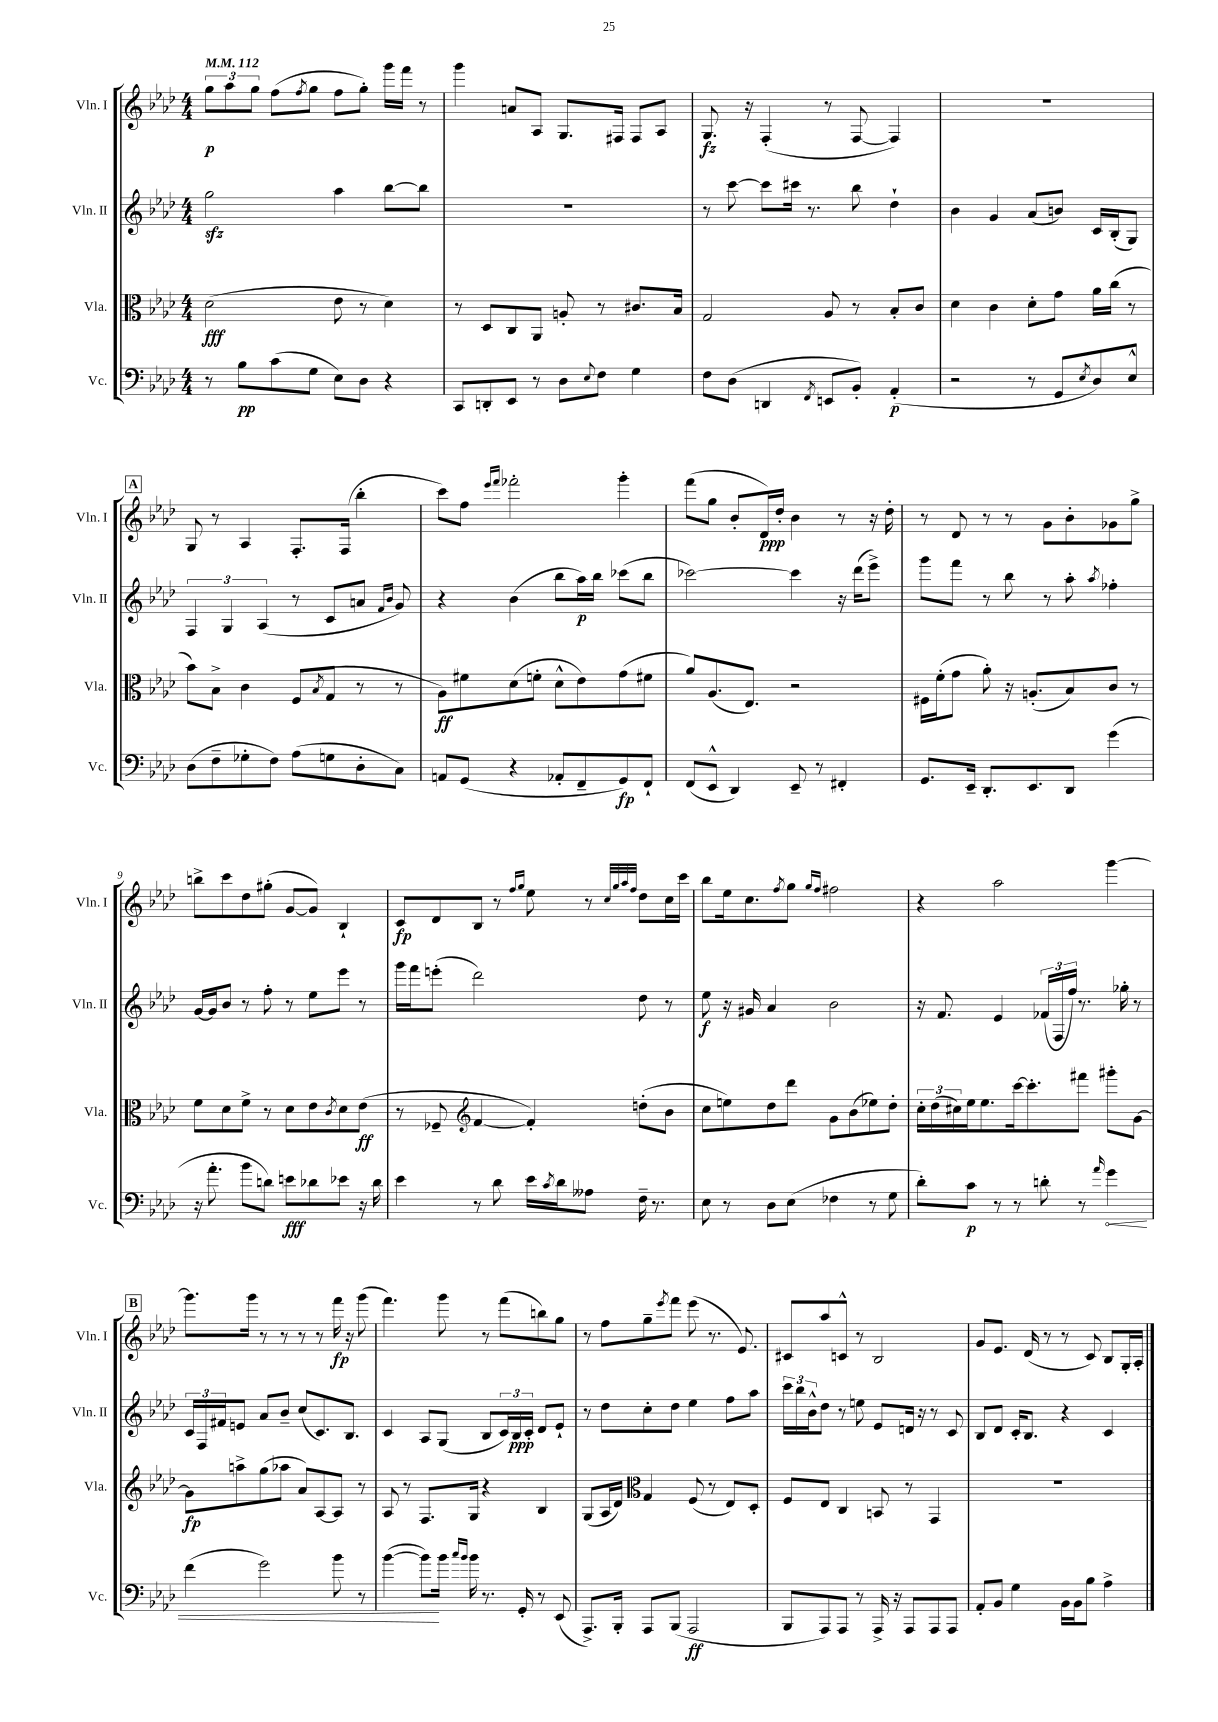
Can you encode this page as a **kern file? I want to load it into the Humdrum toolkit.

**kern	**dynam	**kern	**dynam	**kern	**dynam	**kern	**dynam
*part4	*part4	*part3	*part3	*part2	*part2	*part1	*part1
*staff4	*staff4	*staff3	*staff3	*staff2	*staff2	*staff1	*staff1
*I"Vc.	*	*I"Vla.	*	*I"Vln. II	*	*I"Vln. I	*
*I'Vc.	*	*I'Vla.	*	*I'Vln. II	*	*I'Vln. I	*
*clefF4	*	*clefC3	*	*clefG2	*	*clefG2	*
*k[b-e-a-d-]	*	*k[b-e-a-d-]	*	*k[b-e-a-d-]	*	*k[b-e-a-d-]	*
*M4/4	*	*M4/4	*	*M4/4	*	*M4/4	*
*MM112	*	*MM112	*	*MM112	*	*MM112	*
=1	=1	=1	=1	=1	=1	=1	=1
8r	.	(2d-\	fff	2ggzz\	.	12gg\L	p
.	.	.	.	.	.	12aa-\	.
8B-\L	pp	.	.	.	.	.	.
.	.	.	.	.	.	12gg\J	.
(8c\	.	.	.	.	.	(8ff\L	.
.	.	.	.	.	.	8qff/	.
8G\J	.	.	.	.	.	8gg\J	.
8E-\L)	.	8e-\	.	4aa-\	.	8ff\L	.
8D-\J	.	8r	.	.	.	8gg'\J)	.
4r	.	4d-\)	.	[8bb-\L	.	16ggg\LL	.
.	.	.	.	.	.	16fff\JJ	.
.	.	.	.	8bb-\J]	.	8r	.
=2	=2	=2	=2	=2	=2	=2	=2
8CC/L	.	8r	.	1r	.	4ggg\	.
8DDn'/	.	8D-/L	.	.	.	.	.
8EE-/J	.	8C/	.	.	.	8an/L	.
8r	.	8AA-/J	.	.	.	8A-/J	.
8D-\L	.	8An'/	.	.	.	8.G/L	.
8qqE-/	.	.	.	.	.	.	.
8F\J	.	8r	.	.	.	.	.
.	.	.	.	.	.	16F#X/Jk	.
4G\	.	8.c#X/L	.	.	.	8F#/L	.
.	.	.	.	.	.	8A-/J	.
.	.	16B-/Jk	.	.	.	.	.
=3	=3	=3	=3	=3	=3	=3	=3
8F\L	.	2G/	.	8r	.	8.G/	fz
(8D-\J	.	.	.	[8ccc\	.	.	.
.	.	.	.	.	.	16r	.
4DDn/	.	.	.	8ccc\L]	.	(4F'/	.
.	.	.	.	16ccc#X\Jk	.	.	.
.	.	.	.	8.r	.	.	.
8qFF/	.	.	.	.	.	.	.
8EEn/L	.	8A-/	.	.	.	8r	.
8BB-'/J)	.	8r	.	8bb-\	.	[8F/	.
(4AA-'/	p	8B-'/L	.	4dd-`\	.	4F/])	.
.	.	8c/J	.	.	.	.	.
=4	=4	=4	=4	=4	=4	=4	=4
2r	.	4d-\	.	4b-\	.	1r	.
.	.	4c\	.	4g/	.	.	.
8r	.	8d-'\L	.	(8a-/L	.	.	.
8GG/L	.	8g\J	.	8bn/J)	.	.	.
8qE-/	.	.	.	.	.	.	.
8D-/)	.	16a-\LL	.	16c/LL	.	.	.
.	.	(16cc\JJ	.	(16B-'/J	.	.	.
8E-^^/J	.	8r	.	8G/J)	.	.	.
!!LO:LB:g=z
!!LO:REH:place=s1:t=A
=5	=5	=5	=5	=5	=5	=5	=5
(8D-\L	.	8b-\L)	.	6F/	.	8G/	.
8F~\	.	8B-^\J	.	.	.	8r	.
.	.	.	.	6G/	.	.	.
8G-X'\	.	4c\	.	.	.	4A-/	.
.	.	.	.	(6A-/	.	.	.
8F\J)	.	.	.	.	.	.	.
(8A-\L	.	(8F/L	.	8r	.	8.F'/L	.
.	.	8qB-/	.	.	.	.	.
8Gn\	.	8G/J	.	8c/L	.	.	.
.	.	.	.	.	.	(16F/Jk	.
8D-'\	.	8r	.	8an/J	.	4bb-'\	.
.	.	.	.	16qqf/LL	.	.	.
.	.	.	.	16qqb-/JJ	.	.	.
8C\J)	.	8r	.	8g/)	.	.	.
=6	=6	=6	=6	=6	=6	=6	=6
8AAn/L	.	8A-\L)	ff	4r	.	8ccc\L)	.
(8GG/J	.	8f#X\	.	.	.	8ff\J	.
.	.	.	.	.	.	16qqeee-/LL	.
.	.	.	.	.	.	16qqfff/JJ	.
4r	.	(8d-\	.	(4b-\	.	2fff-X'\	.
.	.	8fn'\J	.	.	.	.	.
8AA-X'/L	.	8d-^^\L	.	8bb-\L	.	.	.
8FF~/	.	8e-\)	.	16aa-\L)	p	.	.
.	.	.	.	16bb-\JJ	.	.	.
8GG/)	fp	(8g\	.	(8ccc-X\L	.	4ggg'\	.
8FF`/J	.	8f#X\J	.	8bb-\J	.	.	.
=7	=7	=7	=7	=7	=7	=7	=7
(8FF/L	.	8a-/L)	.	[2ccc-X\)	.	(8fff\L	.
8EE-^^/J	.	(8.A-/	.	.	.	8gg\J	.
4DD-/)	.	.	.	.	.	8b-'/L	.
.	.	8.E-/J)	.	.	.	.	.
.	.	.	.	.	.	16d-/L)	ppp
.	.	.	.	.	.	16dd-'/JJ	.
8EE-~/	.	2r	.	4ccc-\]	.	4b-\	.
8r	.	.	.	.	.	.	.
4FF#X'/	.	.	.	16r	.	8r	.
.	.	.	.	(16ddd-\KL	.	.	.
.	.	.	.	8eee-^\J)	.	16r	.
.	.	.	.	.	.	16dd-'\	.
=8	=8	=8	=8	=8	=8	=8	=8
8.GG/L	.	16F#X\LL	.	8ggg\L	.	8r	.
.	.	(16f'\J	.	.	.	.	.
.	.	8g\J	.	8fff\J	.	8d-/	.
16EE-~/Jk	.	.	.	.	.	.	.
8.DD-'/L	.	8a-'\)	.	8r	.	8r	.
.	.	16r	.	8bb-\	.	8r	.
8.EE-/	.	(8.An'/L	.	.	.	.	.
.	.	.	.	8r	.	8g\L	.
8DD-/J	.	8B-/)	.	8aa-'\	.	8b-'\	.
.	.	.	.	8qaa-/	.	.	.
(4g\	.	8c/J	.	4ff-X'\	.	8g-X\	.
.	.	8r	.	.	.	8gg^\J	.
!!LO:LB:g=z
=9	=9	=9	=9	=9	=9	=9	=9
16r	.	8f\L	.	[16g/LL	.	8bbn^\L	.
8.a-'\	.	.	.	16g/J]	.	.	.
.	.	8d-\	.	8b-/J	.	8ccc\	.
8b-\L	.	8f^\J	.	8r	.	8dd-\	.
8dn\J)	.	8r	.	8ff'\	.	(8gg#X'\J	.
8en\L	fff	8d-\L	.	8r	.	[8g/L	.
8d-X\	.	8e-\	.	8ee-\L	.	8g/J])	.
.	.	8qc/	.	.	.	.	.
8e-X\J	.	8d-\	.	8eee-\J	.	4B-`/	.
16r	.	(8e-\J	ff	8r	.	.	.
16d-\	.	.	.	.	.	.	.
=10	=10	=10	=10	=10	=10	=10	=10
4e-\	.	8r	.	16ggg\LL	.	8c/L	fp
.	.	.	.	16fff\J	.	.	.
.	.	8F-X~/	.	(8eeen'\J	.	8d-/	.
*	*	*clefG2	*	*	*	*	*
8r	.	[4f/	.	2ddd-\)	.	8B-/J	.
8d-\	.	.	.	.	.	8r	.
.	.	.	.	.	.	16qqff/LL	.
.	.	.	.	.	.	16qqgg/JJ	.
16e-\LL	.	4f'/])	.	.	.	8ee-\	.
8qc/	.	.	.	.	.	.	.
16d-\J	.	.	.	.	.	.	.
8A--X\J	.	.	.	.	.	8r	.
.	.	.	.	.	.	32qqcc/LLL	.
.	.	.	.	.	.	32qqgg/	.
.	.	.	.	.	.	32qqaa-/	.
.	.	.	.	.	.	32qqff/JJJ	.
16F~\	.	(8ddn'\L	.	8dd-\	.	8dd-\L	.
8.r	.	.	.	.	.	.	.
.	.	8b-\J	.	8r	.	16cc\L	.
.	.	.	.	.	.	16ccc\JJ	.
=11	=11	=11	=11	=11	=11	=11	=11
8E-\	.	8cc\L	.	8ee-\	f	8bb-\L	.
8r	.	8een\)	.	16r	.	16ee-\k	.
.	.	.	.	16g#X/	.	8.cc\	.
8D-\L	.	8dd-\	.	4a-/	.	.	.
.	.	.	.	.	.	8qff/	.
(8E-\J	.	8ddd-\J	.	.	.	8gg\J	.
.	.	.	.	.	.	16qqgg/LL	.
.	.	.	.	.	.	16qqff/JJ	.
4F-X\	.	8g\L	.	2b-\	.	2ff#X\	.
.	.	(8b-\	.	.	.	.	.
8r	.	8ee-X\)	.	.	.	.	.
8G\	.	8dd-'\J	.	.	.	.	.
=12	=12	=12	=12	=12	=12	=12	=12
8d-'\L)	.	24cc'\LL	.	16r	.	4r	.
.	.	(24dd-\	.	.	.	.	.
.	.	.	.	8.f/	.	.	.
.	.	24cc#X\)	.	.	.	.	.
8c\J	p	16ee-\J	.	.	.	.	.
.	.	8.ee-\	.	.	.	.	.
8r	.	.	.	4e-/	.	2aa-\	.
8r	.	[16ccc\k	.	.	.	.	.
.	.	8.ccc'\]	.	.	.	.	.
8dn'\	.	.	.	(24f-X/LL	.	.	.
.	.	.	.	24F/	.	.	.
.	.	.	.	24ff/JJ)	.	.	.
8r	.	8fff#X\J	.	8.r	.	.	.
16qqa-/	.	.	.	.	.	.	.
!	!LO:HP:b	!	!	!	!	!	!
4g\	<	8ggg#X'\L	.	.	.	[4ggg\	.
.	.	.	.	16gg-X'\	.	.	.
.	.	[8g\J	.	8r	.	.	.
!!LO:LB:g=z
!!LO:REH:place=s1:t=B
=13	=13	=13	=13	=13	=13	=13	=13
(4f\	.	8g\L]	fp	24c/LL	.	8.ggg\L]	.
.	.	.	.	24F/	.	.	.
.	.	.	.	24f#X/J	.	.	.
.	.	8aan^\	.	8en/J	.	.	.
.	.	.	.	.	.	16ggg\Jk	.
2g\)	.	(8gg\	.	8a-/L	.	8r	.
.	.	8aa-X\J	.	8b-~/J	.	8r	.
.	.	8a-/L)	.	(8cc/L	.	8r	.
.	.	[8A-/	.	8.c/)	.	8r	.
8b-\	.	8A-/J]	.	.	.	16fff\	fp
.	.	.	.	8.B-/J	.	16r	.
8r	.	8r	.	.	.	(8ggg\	.
=14	=14	=14	=14	=14	=14	=14	=14
([4b-\	.	8A-/	.	4c/	.	4.fff\)	.
.	.	8r	.	.	.	.	.
8b-\L])	.	8.F/L	.	8A-/L	.	.	.
16b-\Jk	[	.	.	(8G/J	.	8ggg\	.
16qqcc/LL	.	.	.	.	.	.	.
16qqb-/JJ	.	.	.	.	.	.	.
16b-\	.	16G/Jk	.	.	.	.	.
8.r	.	4r	.	8B-/L	.	8r	.
.	.	.	.	24c/L)	.	(8fff\L	.
.	.	.	.	24B-/	ppp	.	.
16GG'/	.	.	.	.	.	.	.
.	.	.	.	24c'/JJ	.	.	.
8r	.	4B-/	.	8d-/L	.	8bbn\)	.
(8EE-/	.	.	.	8e-`/J	.	8gg\J	.
=15	=15	=15	=15	=15	=15	=15	=15
8.AAA-^/L)	.	(8G/L	.	8r	.	8r	.
.	.	16A-/L	.	8dd-\L	.	8ff\L	.
16BBB-'/Jk	.	16d-/JJ)	.	.	.	.	.
*	*	*clefC3	*	*	*	*	*
8AAA-/L	.	4G/	.	8cc'\	.	8gg~\	.
.	.	.	.	.	.	8qeee-/	.
(8BBB-/J	.	.	.	8dd-\J	.	8fff\J	.
2AAA-/	ff	(8F/	.	4ee-\	.	(8eee-\	.
.	.	8r	.	.	.	8.r	.
.	.	8E-/L)	.	8ff\L	.	.	.
.	.	.	.	.	.	8.e-/)	.
.	.	8D-'/J	.	8aa-\J	.	.	.
=16	=16	=16	=16	=16	=16	=16	=16
8BBB-/L	.	8F/L	.	24ccc\LL	.	8c#X/L	.
.	.	.	.	24bb-\	.	.	.
.	.	.	.	24b-^^\J	.	.	.
8AAA-/)	.	8E-/J	.	8dd-\J	.	8aa-/	.
8AAA-/J	.	4C/	.	8r	.	8cn^^/J	.
8r	.	.	.	8een\	.	8r	.
16AAA-^/	.	8BBn/	.	8e-/L	.	2B-/	.
16r	.	.	.	.	.	.	.
8AAA-/L	.	8r	.	16dn/Jk	.	.	.
.	.	.	.	16r	.	.	.
8AAA-/	.	4GG/	.	8r	.	.	.
8AAA-/J	.	.	.	8c/	.	.	.
=17	=17	=17	=17	=17	=17	=17	=17
8AA-'/L	.	1r	.	8B-/L	.	8g/L	.
8BB-/J	.	.	.	8d-/J	.	8.e-/J	.
4G\	.	.	.	16c'/KL	.	.	.
.	.	.	.	8.B-/J	.	(16d-/	.
.	.	.	.	.	.	8r	.
16BB-\LL	.	.	.	4r	.	8r	.
16BB-\J	.	.	.	.	.	.	.
8B-\J	.	.	.	.	.	8c/)	.
4A-^\	.	.	.	4c/	.	8B-/L	.
.	.	.	.	.	.	16G'/L	.
.	.	.	.	.	.	16A-'/JJ	.
==	==	==	==	==	==	==	==
*-	*-	*-	*-	*-	*-	*-	*-
